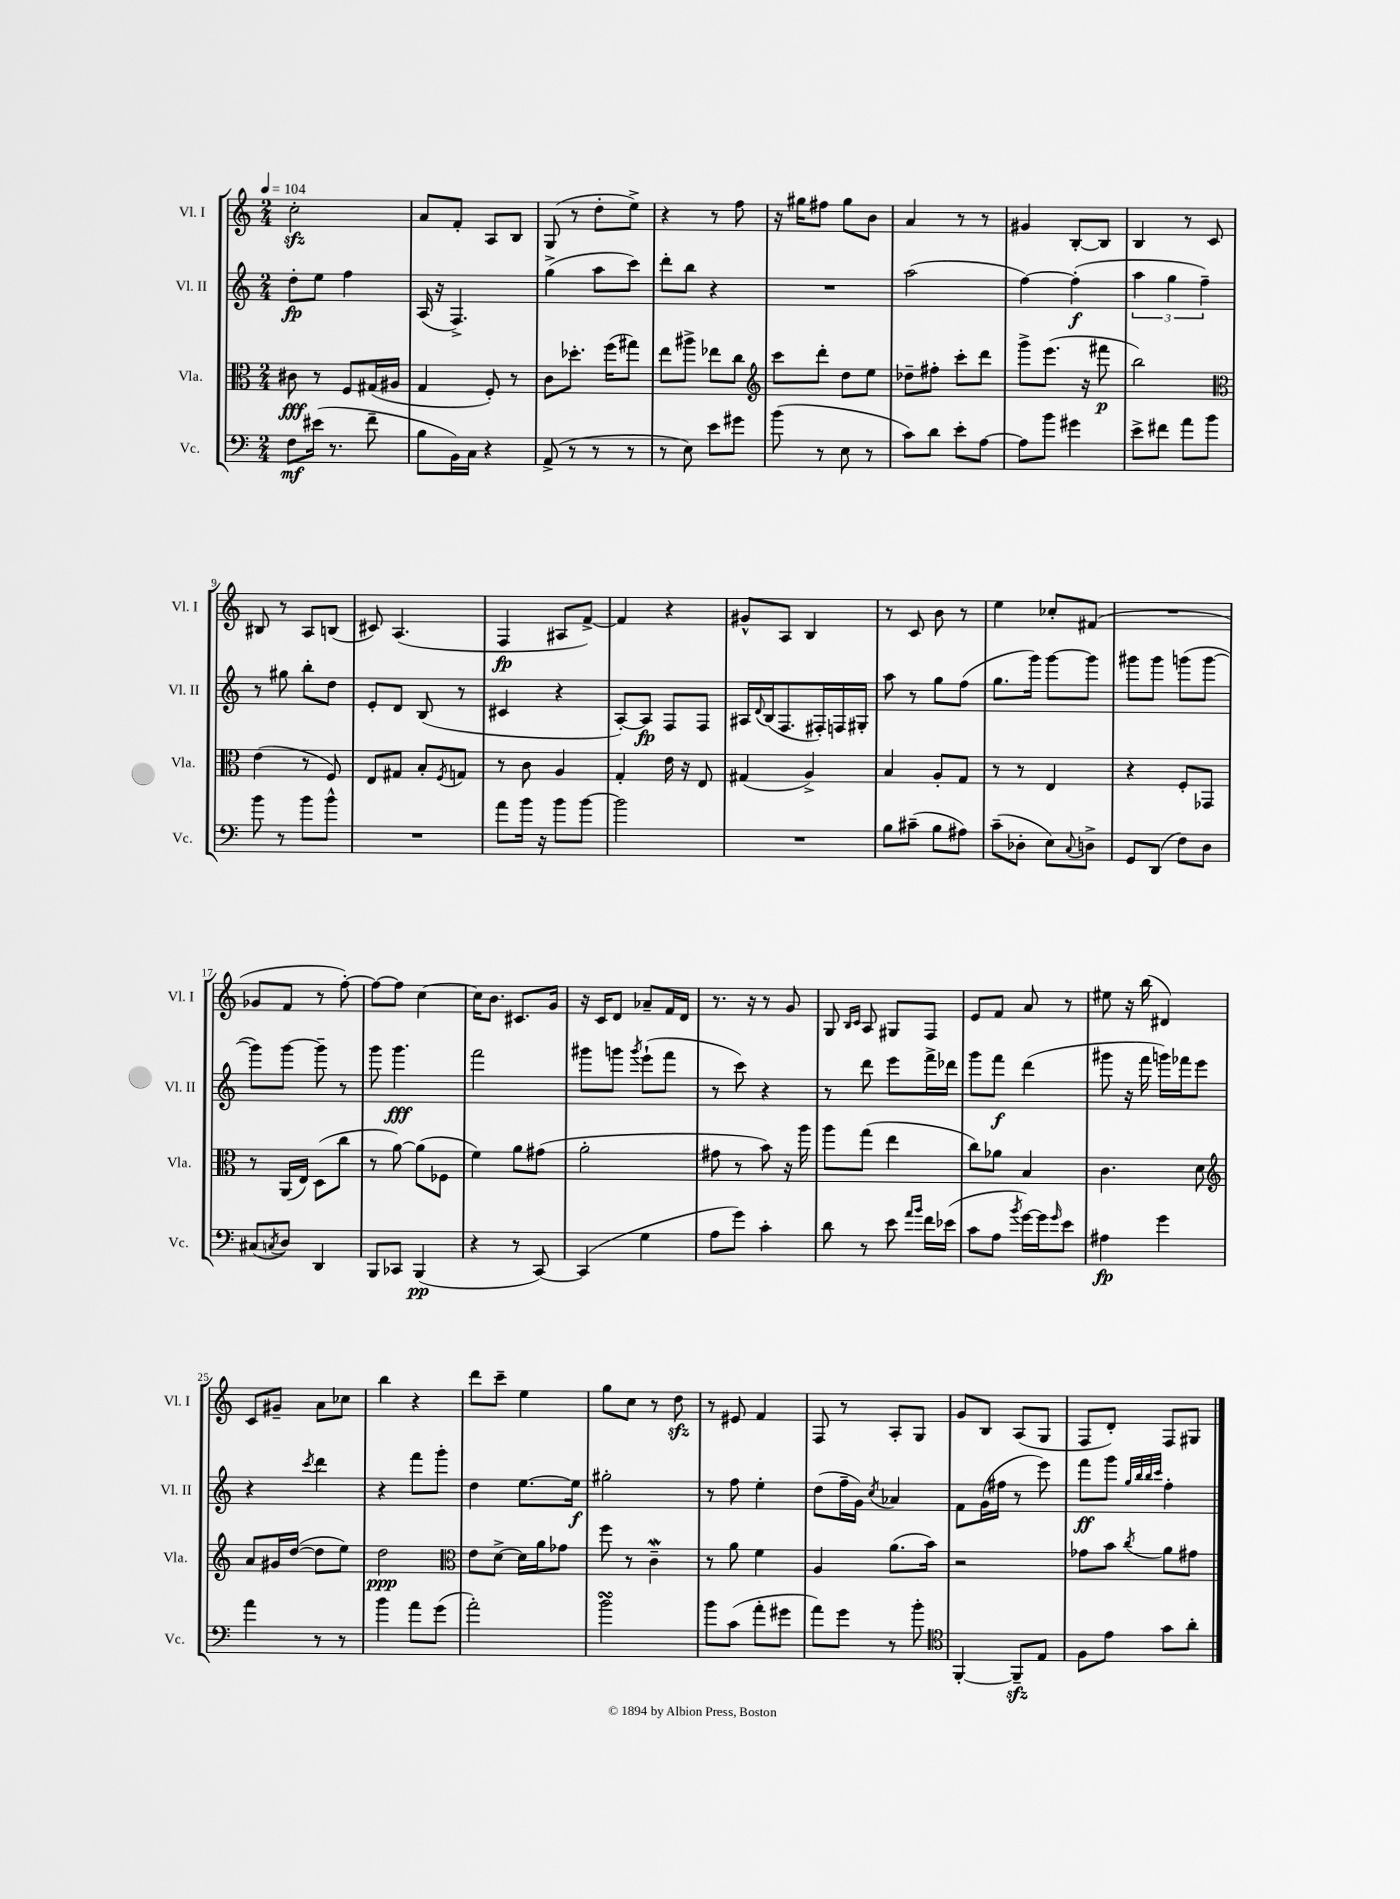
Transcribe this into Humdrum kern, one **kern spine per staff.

**kern	**dynam	**kern	**dynam	**kern	**dynam	**kern	**dynam
*part4	*part4	*part3	*part3	*part2	*part2	*part1	*part1
*staff4	*staff4	*staff3	*staff3	*staff2	*staff2	*staff1	*staff1
*I"Vc.	*	*I"Vla.	*	*I"Vl. II	*	*I"Vl. I	*
*I'Vc.	*	*I'Vla.	*	*I'Vl. II	*	*I'Vl. I	*
*clefF4	*	*clefC3	*	*clefG2	*	*clefG2	*
*k[]	*	*k[]	*	*k[]	*	*k[]	*
*M2/4	*	*M2/4	*	*M2/4	*	*M2/4	*
*MM104	*	*MM104	*	*MM104	*	*MM104	*
=1	=1	=1	=1	=1	=1	=1	=1
8F\L	mf	8c#X\	fff	8dd'\L	fp	2cczz'\	.
(16e#X\Jk	.	8r	.	8ee\J	.	.	.
8.r	.	.	.	.	.	.	.
.	.	8F/L	.	4ff\	.	.	.
8f~\	.	(16G#X/L	.	.	.	.	.
.	.	16A#X/JJ	.	.	.	.	.
=2	=2	=2	=2	=2	=2	=2	=2
8B\L	.	4G/	.	(16A/	.	8a/L	.
.	.	.	.	16r	.	.	.
16BB\L)	.	.	.	4.F^/)	.	8f'/J	.
16C\JJ	.	.	.	.	.	.	.
4r	.	8F'/)	.	.	.	8A/L	.
.	.	8r	.	.	.	8B/J	.
=3	=3	=3	=3	=3	=3	=3	=3
(8AA^/	.	8c\L	.	(4gg^\	.	(8G/	.
8r	.	8.dd-X'\J	.	.	.	8r	.
8r	.	.	.	8aa\L	.	8dd'\L	.
.	.	(16ff\KL	.	.	.	.	.
8r	.	8gg#X\J)	.	8ccc\J)	.	8ee^\J)	.
=4	=4	=4	=4	=4	=4	=4	=4
8r	.	8ee\L	.	8ddd'\L	.	4r	.
8E\)	.	8aa#X^\J	.	8bb\J	.	.	.
8e\L	.	8ee-X\L	.	4r	.	8r	.
8g#X\J	.	8cc\J	.	.	.	8ff\	.
=5	=5	=5	=5	=5	=5	=5	=5
*	*	*clefG2	*	*	*	*	*
(8b\	.	8ccc\L	.	2r	.	16r	.
.	.	.	.	.	.	16gg#X\KL	.
8r	.	8ddd'\J	.	.	.	8ff#X\J	.
8E\	.	8dd\L	.	.	.	8gg#\L	.
8r	.	8ee\J	.	.	.	8b\J	.
=6	=6	=6	=6	=6	=6	=6	=6
8c\L)	.	8dd-X~\L	.	(2aa\	.	4a/	.
8d\J	.	8ff#X'\J	.	.	.	.	.
8e'\L	.	8ccc'\L	.	.	.	8r	.
[8A\J	.	8ddd\J	.	.	.	8r	.
=7	=7	=7	=7	=7	=7	=7	=7
8A\L]	.	8ggg^\L	.	[4ff\)	.	4g#X/	.
8b\J	.	(8.eee\J	.	.	.	.	.
4g#X\	.	.	.	(4ff'\]	f	[8B'/L	.
.	.	16r	.	.	.	.	.
.	.	8fff#X\	p	.	.	8B/J]	.
=8	=8	=8	=8	=8	=8	=8	=8
8e^\L	.	2bb\)	.	6aa\	.	4B/	.
8f#X\J	.	.	.	.	.	.	.
.	.	.	.	6gg\	.	.	.
8a\L	.	.	.	.	.	8r	.
.	.	.	.	6ff~\)	.	.	.
8b\J	.	.	.	.	.	8c/	.
!!LO:LB:g=z
=9	=9	=9	=9	=9	=9	=9	=9
*	*	*clefC3	*	*	*	*	*
8b\	.	(4e\	.	8r	.	8B#X/	.
8r	.	.	.	8gg#X\	.	8r	.
8b\L	.	8r	.	8bb'\L	.	8A/L	.
8b^^\J	.	8F/)	.	8dd\J	.	(8Bn/J	.
=10	=10	=10	=10	=10	=10	=10	=10
2r	.	8E/L	.	8e'/L	.	8c#X/)	.
.	.	8G#X/J	.	8d/J	.	(4.A/	.
.	.	8B'/L	.	(8B/	.	.	.
.	.	8qF/	.	.	.	.	.
.	.	8Gn/J	.	8r	.	.	.
=11	=11	=11	=11	=11	=11	=11	=11
8a\L	.	8r	.	4c#X/	.	4F/	fp
16b\Jk	.	8c\	.	.	.	.	.
16r	.	.	.	.	.	.	.
8b\L	.	4A/	.	4r	.	8A#X/L	.
[8b\J	.	.	.	.	.	[8f^/J)	.
=12	=12	=12	=12	=12	=12	=12	=12
2b\]	.	4G'/	.	[8A'/L)	.	4f/]	.
.	.	.	.	8A/J]	fp	.	.
.	.	16e\	.	8F/L	.	4r	.
.	.	16r	.	.	.	.	.
.	.	8E/	.	8F/J	.	.	.
=13	=13	=13	=13	=13	=13	=13	=13
2r	.	(4G#X/	.	16A#X/LL	.	8g#X^^/L	.
.	.	.	.	8qqd/	.	.	.
.	.	.	.	(16B/J	.	.	.
.	.	.	.	8.F/	.	8A/J	.
.	.	4A^/)	.	.	.	4B/	.
.	.	.	.	16F#X'/L)	.	.	.
.	.	.	.	16Fn/	.	.	.
.	.	.	.	16G#X'/JJ	.	.	.
=14	=14	=14	=14	=14	=14	=14	=14
8B\L	.	4B/	.	8aa\	.	8r	.
(8c#X~\J	.	.	.	8r	.	8c/	.
8B\L	.	8A'/L	.	8gg\L	.	8b\	.
8A#X\J)	.	8G/J	.	(8ff\J	.	8r	.
=15	=15	=15	=15	=15	=15	=15	=15
(8c~\L	.	8r	.	8.gg\L	.	4ee\	.
8D-X'\J	.	8r	.	.	.	.	.
.	.	.	.	16ggg\Jk)	.	.	.
8E\L)	.	4E/	.	[8ggg\L	.	8cc-X'/L	.
8qqC/	.	.	.	.	.	.	.
8Dn^\J	.	.	.	8ggg\J]	.	(8f#X/J	.
=16	=16	=16	=16	=16	=16	=16	=16
8GG/L	.	4r	.	8ggg#X\L	.	2r	.
(8DD/J	.	.	.	8ggg#\J	.	.	.
8F\L)	.	8F'/L	.	(8gggn\L	.	.	.
8D\J	.	8GG-X/J	.	[8ggg\J	.	.	.
!!LO:LB:g=z
=17	=17	=17	=17	=17	=17	=17	=17
(8C#X/L	.	8r	.	8ggg\L])	.	8g-X/L	.
8qCn/	.	.	.	.	.	.	.
8D/J)	.	(16AA/LL	.	[8ggg\J	.	8f/J	.
.	.	16E/JJ)	.	.	.	.	.
4DD/	.	(8D\L	.	8ggg~\]	.	8r	.
.	.	8cc\J	.	8r	.	[8ff'\)	.
=18	=18	=18	=18	=18	=18	=18	=18
8BBB/L	.	8r	.	8ggg\	.	8ff\L_	.
8CC-X/J	.	[8a\)	.	4.ggg\	fff	8ff\J]	.
(4BBB/	pp	(8a\L]	.	.	.	[4cc\	.
.	.	8F-X\J	.	.	.	.	.
=19	=19	=19	=19	=19	=19	=19	=19
4r	.	4f\)	.	2fff\	.	16cc\KL]	.
.	.	.	.	.	.	8.b\J	.
8r	.	8a\L	.	.	.	8.c#X/L	.
[8CC/)	.	(8g#X\J	.	.	.	.	.
.	.	.	.	.	.	16g/Jk	.
=20	=20	=20	=20	=20	=20	=20	=20
(4CC/]	.	2a'\	.	8ggg#X\L	.	16r	.
.	.	.	.	.	.	16c/KL	.
.	.	.	.	8gggn\J	.	8d/J	.
.	.	.	.	8qggg/	.	.	.
4G\	.	.	.	(8eee`\L	.	8a-X~/L	.
.	.	.	.	8fff\J	.	16f/L	.
.	.	.	.	.	.	16d/JJ	.
=21	=21	=21	=21	=21	=21	=21	=21
8A\L	.	8g#X\	.	8r	.	8.r	.
8g\J)	.	8r	.	8ccc\)	.	.	.
.	.	.	.	.	.	16r	.
4c'\	.	8b\)	.	4r	.	8r	.
.	.	16r	.	.	.	8g/	.
.	.	16aa\	.	.	.	.	.
=22	=22	=22	=22	=22	=22	=22	=22
8d\	.	8aa\L	.	8r	.	8G/	.
.	.	.	.	.	.	16qqB/LL	.
.	.	.	.	.	.	16qqc/JJ	.
8r	.	(8gg\J	.	8ddd\	.	8A/	.
8e\	.	4ee\	.	8eee\L	.	8G#X/L	.
16qqa/LL	.	.	.	.	.	.	.
16qqb/JJ	.	.	.	.	.	.	.
16f\LL	.	.	.	16fff^\L	.	8F/J	.
(16e-X\JJ	.	.	.	16ddd-X\JJ	.	.	.
=23	=23	=23	=23	=23	=23	=23	=23
8c\L	.	8cc\L)	.	8ggg\L	.	8e/L	.
8A\J	.	8a-X\J	.	8fff\J	f	8f/J	.
8qb/	.	.	.	.	.	.	.
[16g\LL)	.	4B/	.	(4ddd\	.	8a/	.
16g\J]	.	.	.	.	.	.	.
16qqg/	.	.	.	.	.	.	.
8e\J	.	.	.	.	.	8r	.
=24	=24	=24	=24	=24	=24	=24	=24
4A#X\	fp	4.c\	.	8ggg#X\	.	8ee#X\	.
.	.	.	.	16r	.	16r	.
.	.	.	.	16fff\	.	(16bb\	.
4g\	.	.	.	16gggn\LL)	.	4d#X/)	.
.	.	.	.	16fff-X\J	.	.	.
.	.	8d\	.	8eee\J	.	.	.
!!LO:LB:g=z
=25	=25	=25	=25	=25	=25	=25	=25
*	*	*clefG2	*	*	*	*	*
4a\	.	8a/L	.	4r	.	8c/L	.
.	.	16g#X/L	.	.	.	8g#X~/J	.
.	.	([16dd/JJ	.	.	.	.	.
.	.	.	.	8qccc/	.	.	.
8r	.	8dd\L]	.	4ddd\	.	8a\L	.
8r	.	8ee\J)	.	.	.	8cc-X\J	.
=26	=26	=26	=26	=26	=26	=26	=26
4b\	.	2dd\	ppp	4r	.	4bb\	.
8a\L	.	.	.	8fff\L	.	4r	.
(8g\J	.	.	.	8ggg'\J	.	.	.
=27	=27	=27	=27	=27	=27	=27	=27
*	*	*clefC3	*	*	*	*	*
2a'\)	.	8e\L	.	4dd\	.	8ddd\L	.
.	.	[8d^\J	.	.	.	8ccc~\J	.
.	.	16d\LL]	.	[8.ee\L	.	4ee\	.
.	.	16a\J	.	.	.	.	.
.	.	8g-X\J	.	.	.	.	.
.	.	.	.	16ee\Jk]	f	.	.
=28	=28	=28	=28	=28	=28	=28	=28
2bsSsS\	.	8ff\	.	2gg#X'\	.	8gg\L	.
.	.	8r	.	.	.	8cc\J	.
.	.	4cw~\	.	.	.	8r	.
.	.	.	.	.	.	8ddzz\	.
=29	=29	=29	=29	=29	=29	=29	=29
8b\L	.	8r	.	8r	.	8r	.
(8c\J	.	8a\	.	8ff\	.	8e#X/	.
8a'\L	.	4f\	.	4ee'\	.	4f/	.
8g#X\J	.	.	.	.	.	.	.
=30	=30	=30	=30	=30	=30	=30	=30
8a\L)	.	4A/	.	(8dd\L	.	8F/	.
8g\J	.	.	.	16ff~\L	.	8r	.
.	.	.	.	16g\JJ)	.	.	.
.	.	.	.	8qcc/	.	.	.
8r	.	(8.a\L	.	4a-X/	.	8A'/L	.
8b'\	.	.	.	.	.	8G/J	.
.	.	16b\Jk)	.	.	.	.	.
=31	=31	=31	=31	=31	=31	=31	=31
*clefC4	*	*	*	*	*	*	*
[4FF'/	.	2r	.	8f\L	.	8g/L	.
.	.	.	.	(16g\L	.	8B/J	.
.	.	.	.	16ff#X\JJ	.	.	.
8FFzz~/L]	.	.	.	8r	.	(8A/L	.
8E/J	.	.	.	8eee\)	.	8G/J	.
=32	=32	=32	=32	=32	=32	=32	=32
8F\L	.	8g-X\L	.	8fff\L	ff	8F/L	.
8e\J	.	8b\J	.	8ggg\J	.	8d'/J)	.
.	.	.	.	32qqgg/LLL	.	.	.
.	.	.	.	32qqbb/	.	.	.
.	.	.	.	32qqbb/	.	.	.
.	.	8qcc/	.	32qqccc/JJJ	.	.	.
8g\L	.	8a\L	.	4ff'\	.	8F/L	.
8a'\J	.	8g#X\J	.	.	.	8G#X/J	.
==	==	==	==	==	==	==	==
*-	*-	*-	*-	*-	*-	*-	*-
